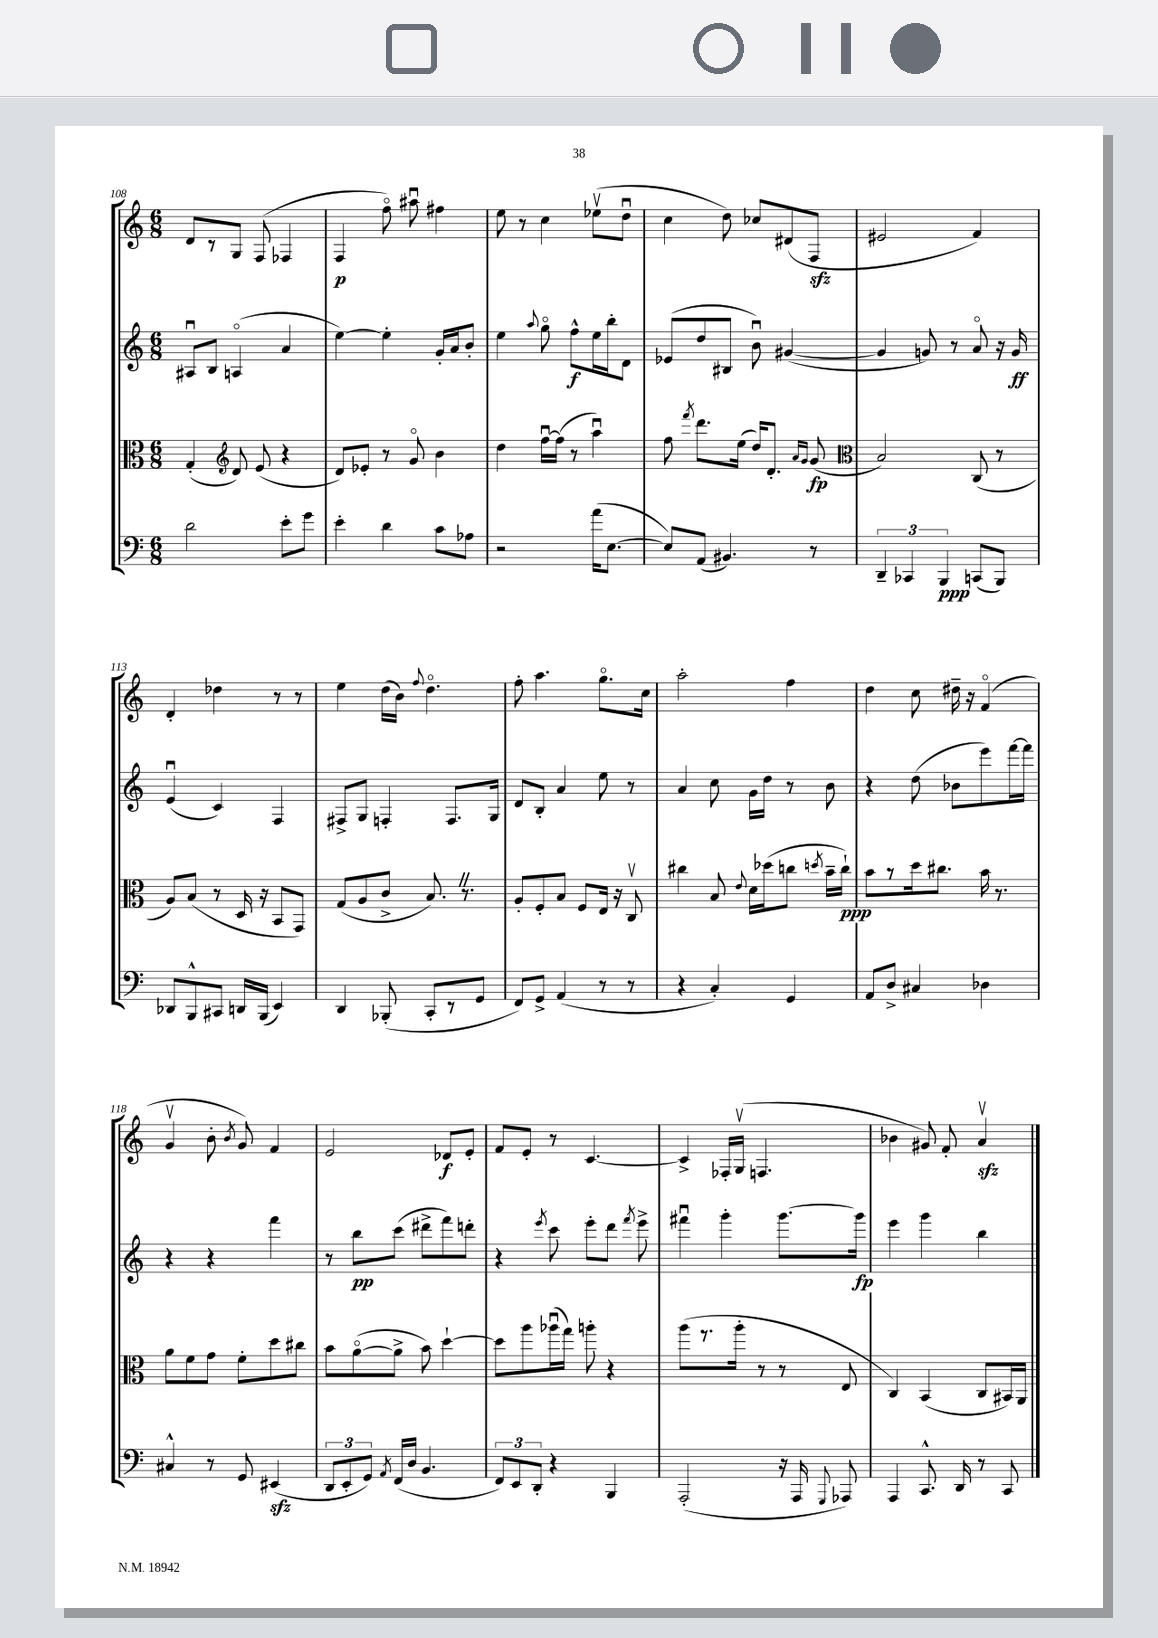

**kern	**dynam	**kern	**dynam	**kern	**dynam	**kern	**dynam
*part4	*part4	*part3	*part3	*part2	*part2	*part1	*part1
*staff4	*staff4	*staff3	*staff3	*staff2	*staff2	*staff1	*staff1
*clefF4	*	*clefC3	*	*clefG2	*	*clefG2	*
*k[]	*	*k[]	*	*k[]	*	*k[]	*
*M6/8	*	*M6/8	*	*M6/8	*	*M6/8	*
=108	=108	=108	=108	=108	=108	=108	=108
2d\	.	(4G'/	.	8A#Xu/L	.	8d/L	.
.	.	.	.	8B/J	.	8r	.
*	*	*clefG2	*	*	*	*	*
.	.	8d/)	.	(4An/	.	8G/J	.
.	.	(8e/	.	.	.	(8F/	.
8e'\L	.	4r	.	4a/	.	4F-X/	.
8g\J	.	.	.	.	.	.	.
=109	=109	=109	=109	=109	=109	=109	=109
4e'\	.	8d/L)	.	[4ee\)	.	4F/	p
.	.	8e-X'/J	.	.	.	.	.
4d\	.	8r	.	4ee'\]	.	8ff\)	.
.	.	8g/	.	.	.	8aa#Xu\	.
8c\L	.	4b\	.	16g'/LL	.	4ff#X\	.
.	.	.	.	16a/J	.	.	.
8A-X\J	.	.	.	8b'/J	.	.	.
=110	=110	=110	=110	=110	=110	=110	=110
2r	.	4dd\	.	4ee\	.	8ee\	.
.	.	.	.	.	.	8r	.
.	.	.	.	8qqaa/	.	.	.
.	.	[16ffu\LL	.	8gg\	.	4cc\	.
.	.	(16ff\JJ]	.	.	.	.	.
.	.	8r	.	8ff^^\L	f	.	.
(16a\KL	.	4aau\)	.	16ee\L	.	(8ee-Xv\L	.
[8.E\J	.	.	.	16bb'\J	.	.	.
.	.	.	.	8d\J	.	8ddu\J	.
=111	=111	=111	=111	=111	=111	=111	=111
8E/L])	.	8ff\	.	(8e-X/L	.	4cc\	.
.	.	8qfff/	.	.	.	.	.
(8AA/J	.	8.ddd\L	.	8dd/	.	.	.
4.BB#X/)	.	.	.	8B#X/J	.	8dd\)	.
.	.	(16ee\Jk	.	.	.	.	.
.	.	16dd/KL)	.	8bu\)	.	8cc-X/L	.
.	.	8.d'/J	.	.	.	.	.
.	.	.	.	([4g#X/	.	(8d#X/	.
.	.	16qqa/LL	.	.	.	.	.
.	.	16qqg/JJ	.	.	.	.	.
8r	.	(8g/	fp	.	.	8Fzz/J	.
=112	=112	=112	=112	=112	=112	=112	=112
*	*	*clefC3	*	*	*	*	*
6DD~/	.	2B/)	.	4g#/]	.	2e#X/	.
6CC-X/	.	.	.	.	.	.	.
.	.	.	.	8gn/)	.	.	.
6BBB/	ppp	.	.	.	.	.	.
.	.	.	.	8r	.	.	.
(8CCn/L	.	(8C/	.	8a/	.	4f/)	.
8BBB/J)	.	8r	.	16r	.	.	.
.	.	.	.	16g/	ff	.	.
!!LO:LB:g=z
=113	=113	=113	=113	=113	=113	=113	=113
8DD-X/L	.	8A/L)	.	(4eu/	.	4d'/	.
8BBB^^/	.	(8B/J	.	.	.	.	.
8CC#X/J	.	8r	.	4c/)	.	4dd-X\	.
16DDn/LL	.	16D/	.	.	.	.	.
(16BBB/JJ	.	16r	.	.	.	.	.
4EE/)	.	8BB/L	.	4F/	.	8r	.
.	.	8GG/J)	.	.	.	8r	.
=114	=114	=114	=114	=114	=114	=114	=114
4DD/	.	(8G/L	.	8F#X^/L	.	4ee\	.
.	.	8A/	.	8G/J	.	.	.
(8BBB-X'/	.	8c^/J	.	4Fn'/	.	(16dd\LL	.
.	.	.	.	.	.	16b\JJ)	.
.	.	.	.	.	.	8qqff/	.
8CC'/L	.	8.BZ/)	.	.	.	4.dd\	.
8r	.	.	.	8.F/L	.	.	.
.	.	8.r	.	.	.	.	.
8GG/J	.	.	.	.	.	.	.
.	.	.	.	16G/Jk	.	.	.
=115	=115	=115	=115	=115	=115	=115	=115
8FF/L)	.	8A'/L	.	8d/L	.	8ff'\	.
8GG^/J	.	8F'/	.	8B'/J	.	4.aa\	.
(4AA/	.	8B/J	.	4a/	.	.	.
.	.	8F/L	.	.	.	.	.
8r	.	16E/Jk	.	8ee\	.	8.gg\L	.
.	.	16r	.	.	.	.	.
8r	.	8Cv/	.	8r	.	.	.
.	.	.	.	.	.	16cc\Jk	.
=116	=116	=116	=116	=116	=116	=116	=116
4r	.	4cc#X\	.	4a/	.	2aa'\	.
4C'/)	.	8B/	.	8cc\	.	.	.
.	.	8qqe/	.	.	.	.	.
.	.	16d\LL	.	16g\LL	.	.	.
.	.	(16dd-X\J	.	16dd\JJ	.	.	.
4GG/	.	8ccn\J	.	8r	.	4ff\	.
.	.	8qddn/	.	.	.	.	.
.	.	16b~\LL	.	8b\	.	.	.
.	.	16cc`\JJ)	ppp	.	.	.	.
=117	=117	=117	=117	=117	=117	=117	=117
8AA/L	.	8b\L	.	4r	.	4dd\	.
8D^/J	.	8r	.	.	.	.	.
4C#X/	.	16dd\k	.	(8dd\	.	8cc\	.
.	.	8.cc#X\J	.	.	.	.	.
.	.	.	.	8b-X\L	.	16dd#X~\	.
.	.	.	.	.	.	16r	.
4D-X\	.	16b\	.	8eee\)	.	(4f/	.
.	.	8.r	.	.	.	.	.
.	.	.	.	[16fff\L	.	.	.
.	.	.	.	16fff\JJ]	.	.	.
!!LO:LB:g=z
=118	=118	=118	=118	=118	=118	=118	=118
4C#X^^/	.	8a\L	.	4r	.	4gv/	.
.	.	8f\	.	.	.	.	.
8r	.	8g\J	.	4r	.	8b'\	.
.	.	.	.	.	.	8qb/	.
8GG/	.	8f'\L	.	.	.	8g/)	.
(4EE#Xzz/	.	8dd\	.	4fff\	.	4f/	.
.	.	8cc#X\J	.	.	.	.	.
=119	=119	=119	=119	=119	=119	=119	=119
12DD/L	.	8b\L	.	8r	.	2e/	.
12EE'/	.	.	.	.	.	.	.
.	.	([8a\	.	8bb\L	pp	.	.
12GG/J)	.	.	.	.	.	.	.
8qAA/	.	.	.	.	.	.	.
(16FF/LL	.	8a^\J]	.	(8ccc\J	.	.	.
16D/JJ	.	.	.	.	.	.	.
4.BB/	.	8b\)	.	8ddd#X^\L	.	.	.
.	.	[4dd`\	.	8fff\)	.	8d-X/L	f
.	.	.	.	8dddn'\J	.	8e'/J	.
=120	=120	=120	=120	=120	=120	=120	=120
12FF/L)	.	8dd\L]	.	4r	.	8f/L	.
12EE/	.	.	.	.	.	.	.
.	.	8aa\	.	.	.	8e'/J	.
12DD'/J	.	.	.	.	.	.	.
.	.	.	.	8qeee/	.	.	.
4r	.	(16aa-Xu\L	.	8ccc\	.	8r	.
.	.	16gg\JJ)	.	.	.	.	.
.	.	8aan'\	.	8eee'\L	.	[4.c/	.
4BBB/	.	4r	.	8ddd\J	.	.	.
.	.	.	.	8qfff/	.	.	.
.	.	.	.	8eee^\	.	.	.
=121	=121	=121	=121	=121	=121	=121	=121
(2AAA'/	.	(8aa\L	.	4fff#Xu\	.	4c^/]	.
.	.	8.r	.	.	.	.	.
.	.	.	.	4ggg'\	.	16F-X'/LL	.
.	.	16aa'\Jk	.	.	.	(16Gv/JJ	.
.	.	8r	.	.	.	4.Fn/	.
16r	.	8r	.	[8.ggg\L	.	.	.
16AAA/	.	.	.	.	.	.	.
8qqGGG/	.	.	.	.	.	.	.
8AAA-X/)	.	8E/	.	.	.	.	.
.	.	.	.	16ggg\Jk]	fp	.	.
=122	=122	=122	=122	=122	=122	=122	=122
4AAA/	.	4C/)	.	4eee\	.	4b-X\	.
8.CC^^/	.	(4BB/	.	4ggg\	.	8g#X/)	.
.	.	.	.	.	.	8f'/	.
16DD/	.	.	.	.	.	.	.
8r	.	8C/L	.	4bb\	.	4azzv/	.
8CC/	.	16BB#X/L)	.	.	.	.	.
.	.	16AA/JJ	.	.	.	.	.
==	==	==	==	==	==	==	==
*-	*-	*-	*-	*-	*-	*-	*-
